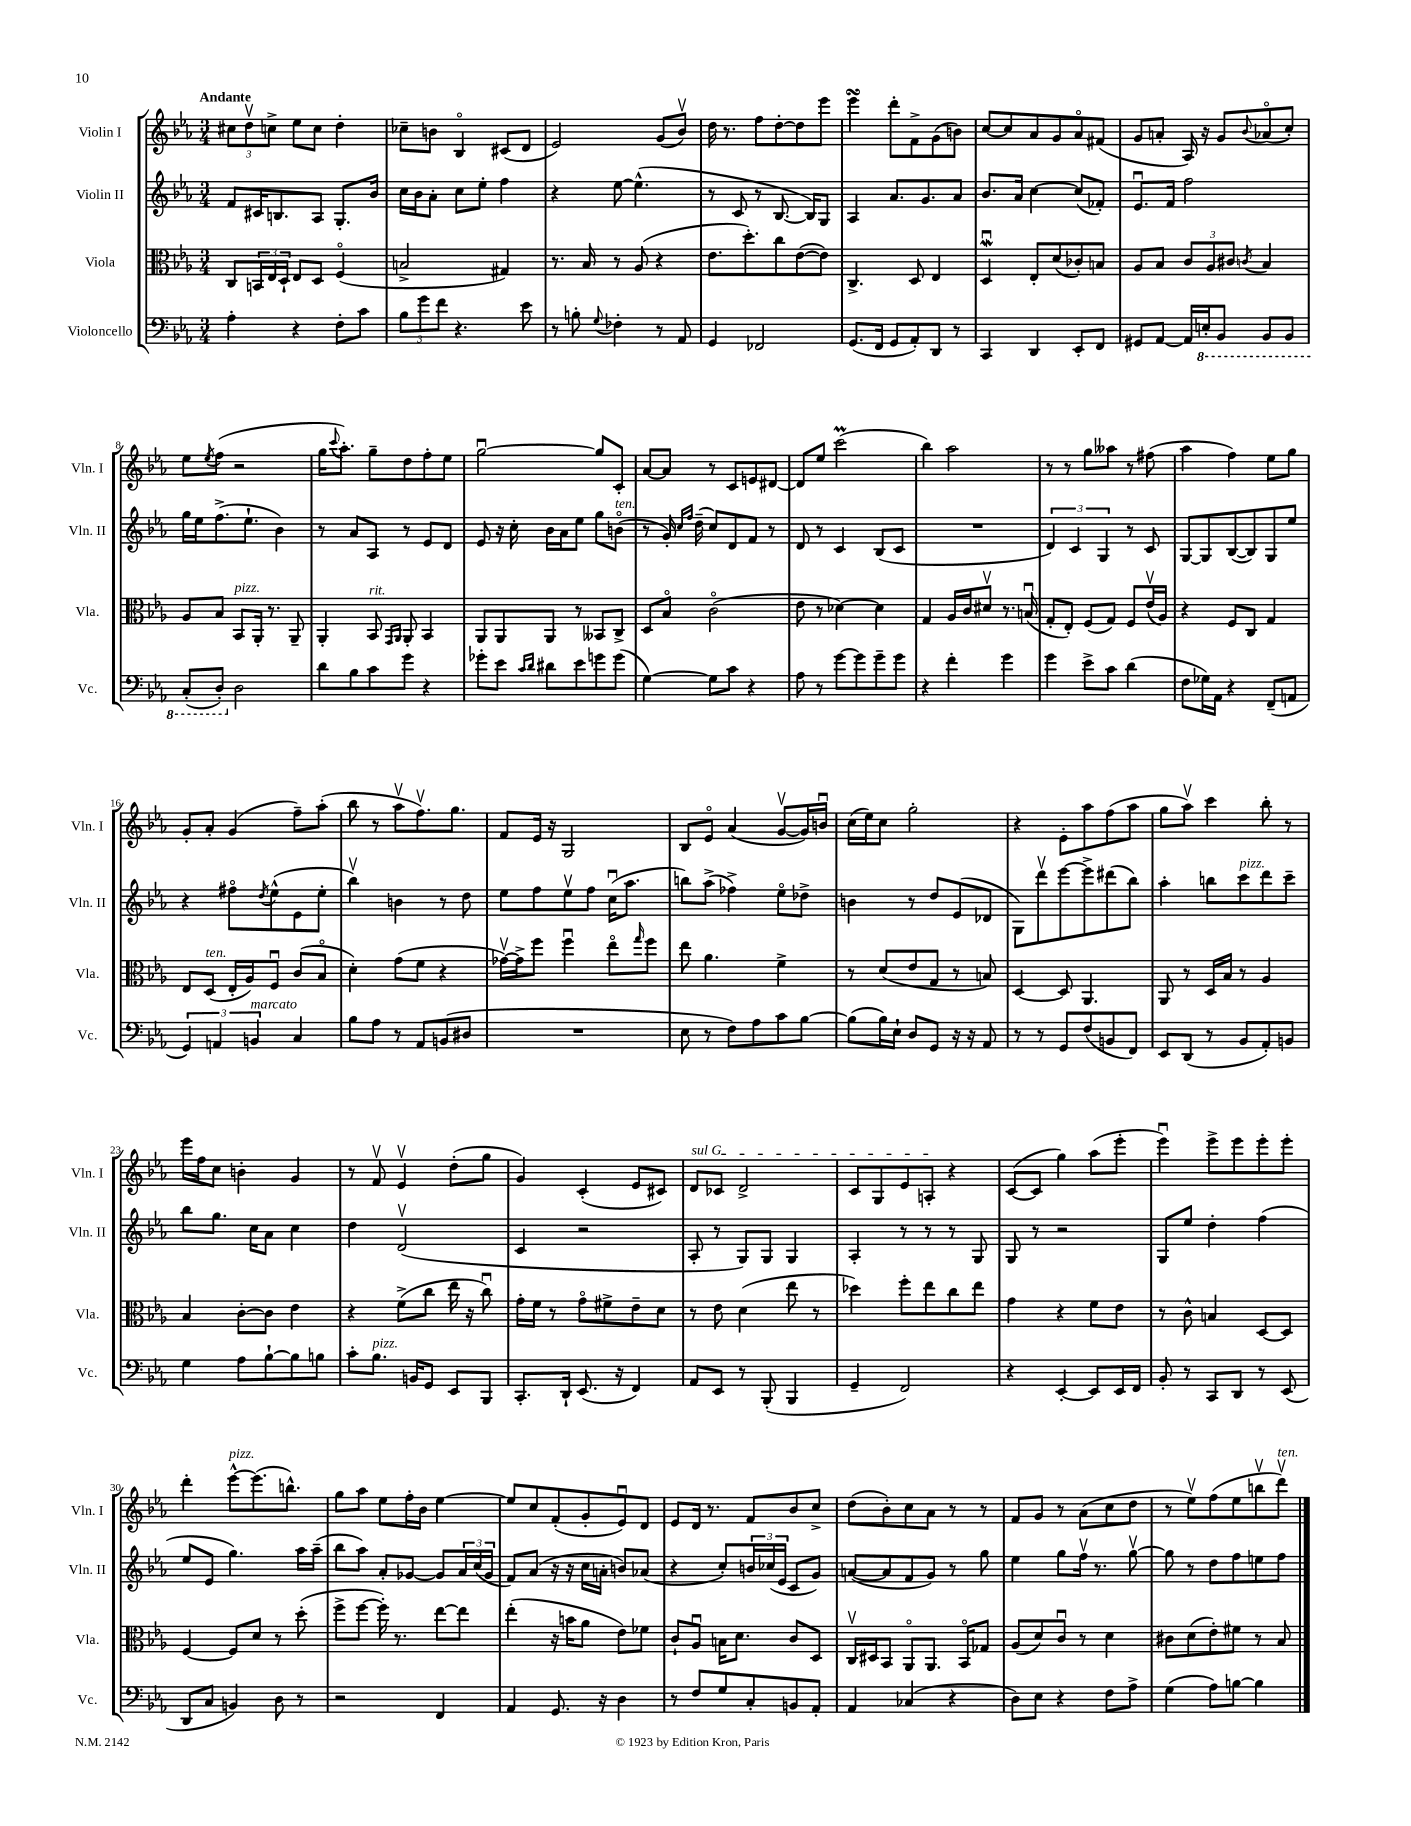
<<
\new StaffGroup <<
\new Staff = "s0" \with { instrumentName = "Violin I" shortInstrumentName = "Vln. I" } {
    \clef treble \key ees \major \numericTimeSignature \time 3/4 \tempo "Andante"
    \tuplet 3/2 { cis''8 d''8\upbow c''8-> } ees''8 c''8 d''4-. |
    ces''8-- b'8 bes4\flageolet cis'8( d'8 |
    ees'2) g'8( bes'8\upbow) |
    d''16 r8. f''8 d''8~-. d''8 ees'''8 |
    ees'''4\turn d'''8-. f'8-> g'8( b'8) |
    c''8~ c''8 aes'8 g'8 aes'8\flageolet fis'8( |
    g'8 a'8-. aes16) r16 g'8 \appoggiatura { bes'8 } aes'8\flageolet( c''8-.) |
    ees''8 \acciaccatura { ees''8 } f''8( r2 |
    g''16 \appoggiatura { c'''8 } aes''8.-.) g''8-- d''8 f''8-. ees''8 |
    g''2~\downbow g''8 c'8-. |
    aes'8~ aes'8 r8 c'8 e'8 dis'8~ |
    dis'8 ees''8 c'''2\prall( |
    bes''4) aes''2 |
    r8 r8 g''8 aeses''8 r8 fis''8( |
    aes''4 f''4) ees''8 g''8 |
    g'8-. aes'8-. g'4( f''8--) aes''8-.( |
    bes''8 r8 aes''8\upbow f''8.\upbow) g''8. |
    f'8 ees'16 r16 g2 |
    bes8 ees'8\flageolet aes'4( g'8~\upbow g'16) b'16\downbow |
    c''16( ees''16) c''8 g''2-. |
    r4 ees'8-. aes''8 f''8( aes''8 |
    g''8 aes''8\upbow) c'''4 bes''8-. r8 |
    ees'''16 f''16 c''8 b'4-. g'4 |
    r8 f'8\upbow ees'4\upbow d''8-.( g''8 |
    g'4) c'4-.( ees'8 cis'8) |
    \once \override TextSpanner.bound-details.left.text = \markup { \italic "sul G" } d'8\startTextSpan ces'8 d'2-> |
    c'8 g8 ees'8 a8-.\stopTextSpan r4 |
    c'8~( c'8 g''4) aes''8( ees'''8-. |
    ees'''4\downbow) ees'''8-> ees'''8 ees'''8-. ees'''8-. |
    d'''4-. ees'''8~-^^\markup { \italic "pizz." } ees'''8.( b''8.-^) |
    g''8 aes''8 ees''8 f''16-. bes'16 ees''4~ |
    ees''8 c''8 f'8-.( g'8-. ees'8\downbow) d'8 |
    ees'8 d'16 r8. f'8 bes'8 c''8-> |
    d''8( bes'8-.) c''8 aes'8 r8 r8 |
    f'8 g'8 r8 aes'8( c''8 d''8 |
    r8 ees''8\upbow) f''8( ees''8 b''8\upbow d'''8\upbow^\markup { \italic "ten." }) \bar "|." |
}
\new Staff = "s1" \with { instrumentName = "Violin II" shortInstrumentName = "Vln. II" } {
    \clef treble \key ees \major \numericTimeSignature \time 3/4
    f'8 cis'16 b8. aes8 g8.-. bes'16 |
    c''16 bes'16 aes'8-. c''8 ees''8-. f''4 |
    r4 ees''8~ ees''4.-^( |
    r8 c'8 r8 bes8.~ bes16) g8 |
    aes4 aes'8. g'8. aes'8 |
    bes'8. aes'16 c''4~ c''8( fes'8-.) |
    ees'8.\downbow f'16 f''2 |
    g''16 ees''16 f''8.->( ees''8.-! bes'4) |
    r8 aes'8 aes8 r8 ees'8 d'8 |
    ees'8 r16 c''16-. bes'16 aes'16 ees''8 g''8 b'8\flageolet^\markup { \italic "ten." }( |
    r8 g'16-.) \grace { c''16 f''16 } d''16--( c''8) d'8 f'8 r8 |
    d'8 r8 c'4 bes8( c'8 |
    R2. |
    \tuplet 3/2 { d'4) c'4 g4 } r8 c'8 |
    g8~ g8 bes8~( bes8) g8 ees''8 |
    r4 fis''8\flageolet \acciaccatura { d''8 } ees''8-^( ees'8 ees''8-. |
    bes''4\upbow) b'4 r8 d''8 |
    ees''8 f''8 ees''8\upbow f''8 c''16\downbow( aes''8. |
    b''8) aes''8->( fes''4->) ees''8\flageolet des''8-> |
    b'4 r8 d''8 ees'8( des'8 |
    g8) d'''8\upbow ees'''8~ ees'''8-> dis'''8( bes''8) |
    aes''4-. b''8 c'''8^\markup { \italic "pizz." } d'''8 c'''8-- |
    bes''8 g''8. c''16 aes'8 c''4 |
    d''4 d'2\upbow( |
    c'4 r2 |
    aes8-. r8 g8) g8 g4 |
    aes4-. r8 r8 r8 g8 |
    g8 r8 r2 |
    g8 ees''8 d''4-. f''4( |
    ees''8 ees'8 g''4.) aes''16 aes''16--( |
    bes''8 aes''8) aes'8-. ges'8~ ges'8 \tuplet 3/2 { aes'16 c''16( ges'16 } |
    f'8) aes'8( r16 r16 c''16 a'16-. b'8) aes'8( |
    r4 c''8-.) \tuplet 3/2 { b'16 ces''16( ees'16 } c'8 g'8) |
    a'8~( a'8 f'8 g'8) r8 g''8 |
    ees''4 g''8 f''16\upbow r8. g''8~\upbow |
    g''8 r8 d''8 f''8 e''8 f''8 \bar "|." |
}
\new Staff = "s2" \with { instrumentName = "Viola" shortInstrumentName = "Vla." } {
    \clef alto \key ees \major \numericTimeSignature \time 3/4
    c8 \tuplet 3/2 { b,16 ees16 d16-! } ees8 d8 f4\flageolet( |
    b2-> gis4) |
    r8. bes16 r8 aes8( r4 |
    ees'8. d''8.-.) c''8 ees'8~( ees'8) |
    c4.-> d8 ees4 |
    d4\downbow\mordent ees8-. d'8( ces'8-.) b8 |
    aes8 bes8 \tuplet 3/2 { c'8 aes8 cis'8 } \acciaccatura { c'8 } bes4 |
    aes8 bes8 bes,8^\markup { \italic "pizz." } aes,16-. r8. aes,8-- |
    aes,4-. bes,8^\markup { \italic "rit." } \grace { g,16 aes,16 } aes,8-. bes,4 |
    aes,8 aes,8 aes,8 r8 beses,8 c8-> |
    d8 bes8\flageolet c'2\flageolet( |
    ees'8 r8 des'4~) des'4 |
    g4 aes16 c'16 dis'8\upbow r8. b16\downbow( |
    g8-. ees8-.) f8( g8) f8 ees'16\upbow( aes16) |
    r4 f8 c8 g4 |
    ees8 d8^\markup { \italic "ten." }( ees16-. aes16) f8\downbow c'8( bes8\flageolet |
    d'4-.) g'8( f'8 r4 |
    ges'16~\upbow) ges'16-> f''8 f''4\downbow ees''8\flageolet \grace { g''16 } f''8 |
    ees''8 aes'4. f'4-> |
    r8 d'8( ees'8 g8 r8 b8) |
    d4~ d8 aes,4. |
    aes,8 r8 d16 bes16 r8 aes4 |
    bes4 c'8~-. c'8 ees'4 |
    r4 f'8->( c''8 ees''16 r16 c''8\downbow) |
    g'16-. f'16 r8 g'8\flageolet fis'8-> ees'8-- d'8 |
    r8 ees'8 d'4( ees''8 r8 |
    des''4) f''8-. ees''8 c''8 ees''8 |
    g'4 r4 f'8 ees'8 |
    r8 c'8-^ b4 d8~ d8 |
    f4~ f8 d'8 r8 d''8-.( |
    f''8-> f''8~ f''16-.) r8. ees''8~ ees''8 |
    ees''4-.( r16 b'16 aes'8 ees'8) fes'8 |
    c'8-! aes8\downbow b16 d'8. c'8 d8 |
    c16\upbow dis16 bes,8 aes,8\flageolet aes,8. bes,16\flageolet ges8 |
    aes8( d'8) c'8\downbow r8 d'4 |
    cis'8 d'8( ees'8-.) fis'8 r8 bes8 \bar "|." |
}
\new Staff = "s3" \with { instrumentName = "Violoncello" shortInstrumentName = "Vc." } {
    \clef bass \key ees \major \numericTimeSignature \time 3/4
    aes4-. r4 f8-. c'8 |
    \tuplet 3/2 { bes8 g'8 f'8 } r4. ees'8 |
    r8 b8-. \appoggiatura { g8 } fes4-. r8 aes,8 |
    g,4 fes,2 |
    g,8.( f,16 g,8 aes,8-.) d,8 r8 |
    c,4 d,4 ees,8-. f,8 |
    gis,8 aes,8~ aes,16 \ottava #-1 e,16-. bes,,8 bes,,8 bes,,8 |
    c,8-.( d,8-.) \ottava #0 d2 |
    d'8 bes8 c'8 g'8 r4 |
    ges'8-. ees'8 \grace { c'16 d'16 } dis'8 ees'8 g'8 g'8( |
    g4~) g8 c'8 r4 |
    aes8 r8 g'8~ g'8 g'8-- g'8 |
    r4 f'4-. g'4 |
    g'4 ees'8-> c'8 d'4( |
    f8 ges16) aes,16 r4 f,8--( a,8 |
    \tuplet 3/2 { g,4) a,4 b,4^\markup { \italic "marcato" } } c4 |
    bes8 aes8 r8 aes,8 b,8( dis8 |
    R2. |
    ees8 r8 f8) aes8 c'8 bes8~ |
    bes8( bes16) ees16-! d8 g,8 r16 r16 aes,8 |
    r8 r8 g,8 f8( b,8 f,8) |
    ees,8 d,8( r8 bes,8 aes,8-.) b,8 |
    g4 aes8 bes8~-! bes8 b8 |
    c'8-. bes8.^\markup { \italic "pizz." } b,16 g,8 ees,8 bes,,8 |
    c,8.-. d,16-! ees,8.( r16 f,4) |
    aes,8 ees,8 r8 bes,,8-.( bes,,4 |
    g,4-- f,2) |
    r4 ees,4~-. ees,8 ees,16 f,16 |
    bes,8-. r8 c,8 d,8 r8 ees,8( |
    d,8 c8 b,4) d8 r8 |
    r2 f,4 |
    aes,4 g,8. r16 d4 |
    r8 f8 g8 c8-. b,8 aes,8-. |
    aes,4 ces4( r4 |
    d8) ees8 r4 f8 aes8-> |
    g4( aes8) b8~ b4 \bar "|." |
}
>>
>>
